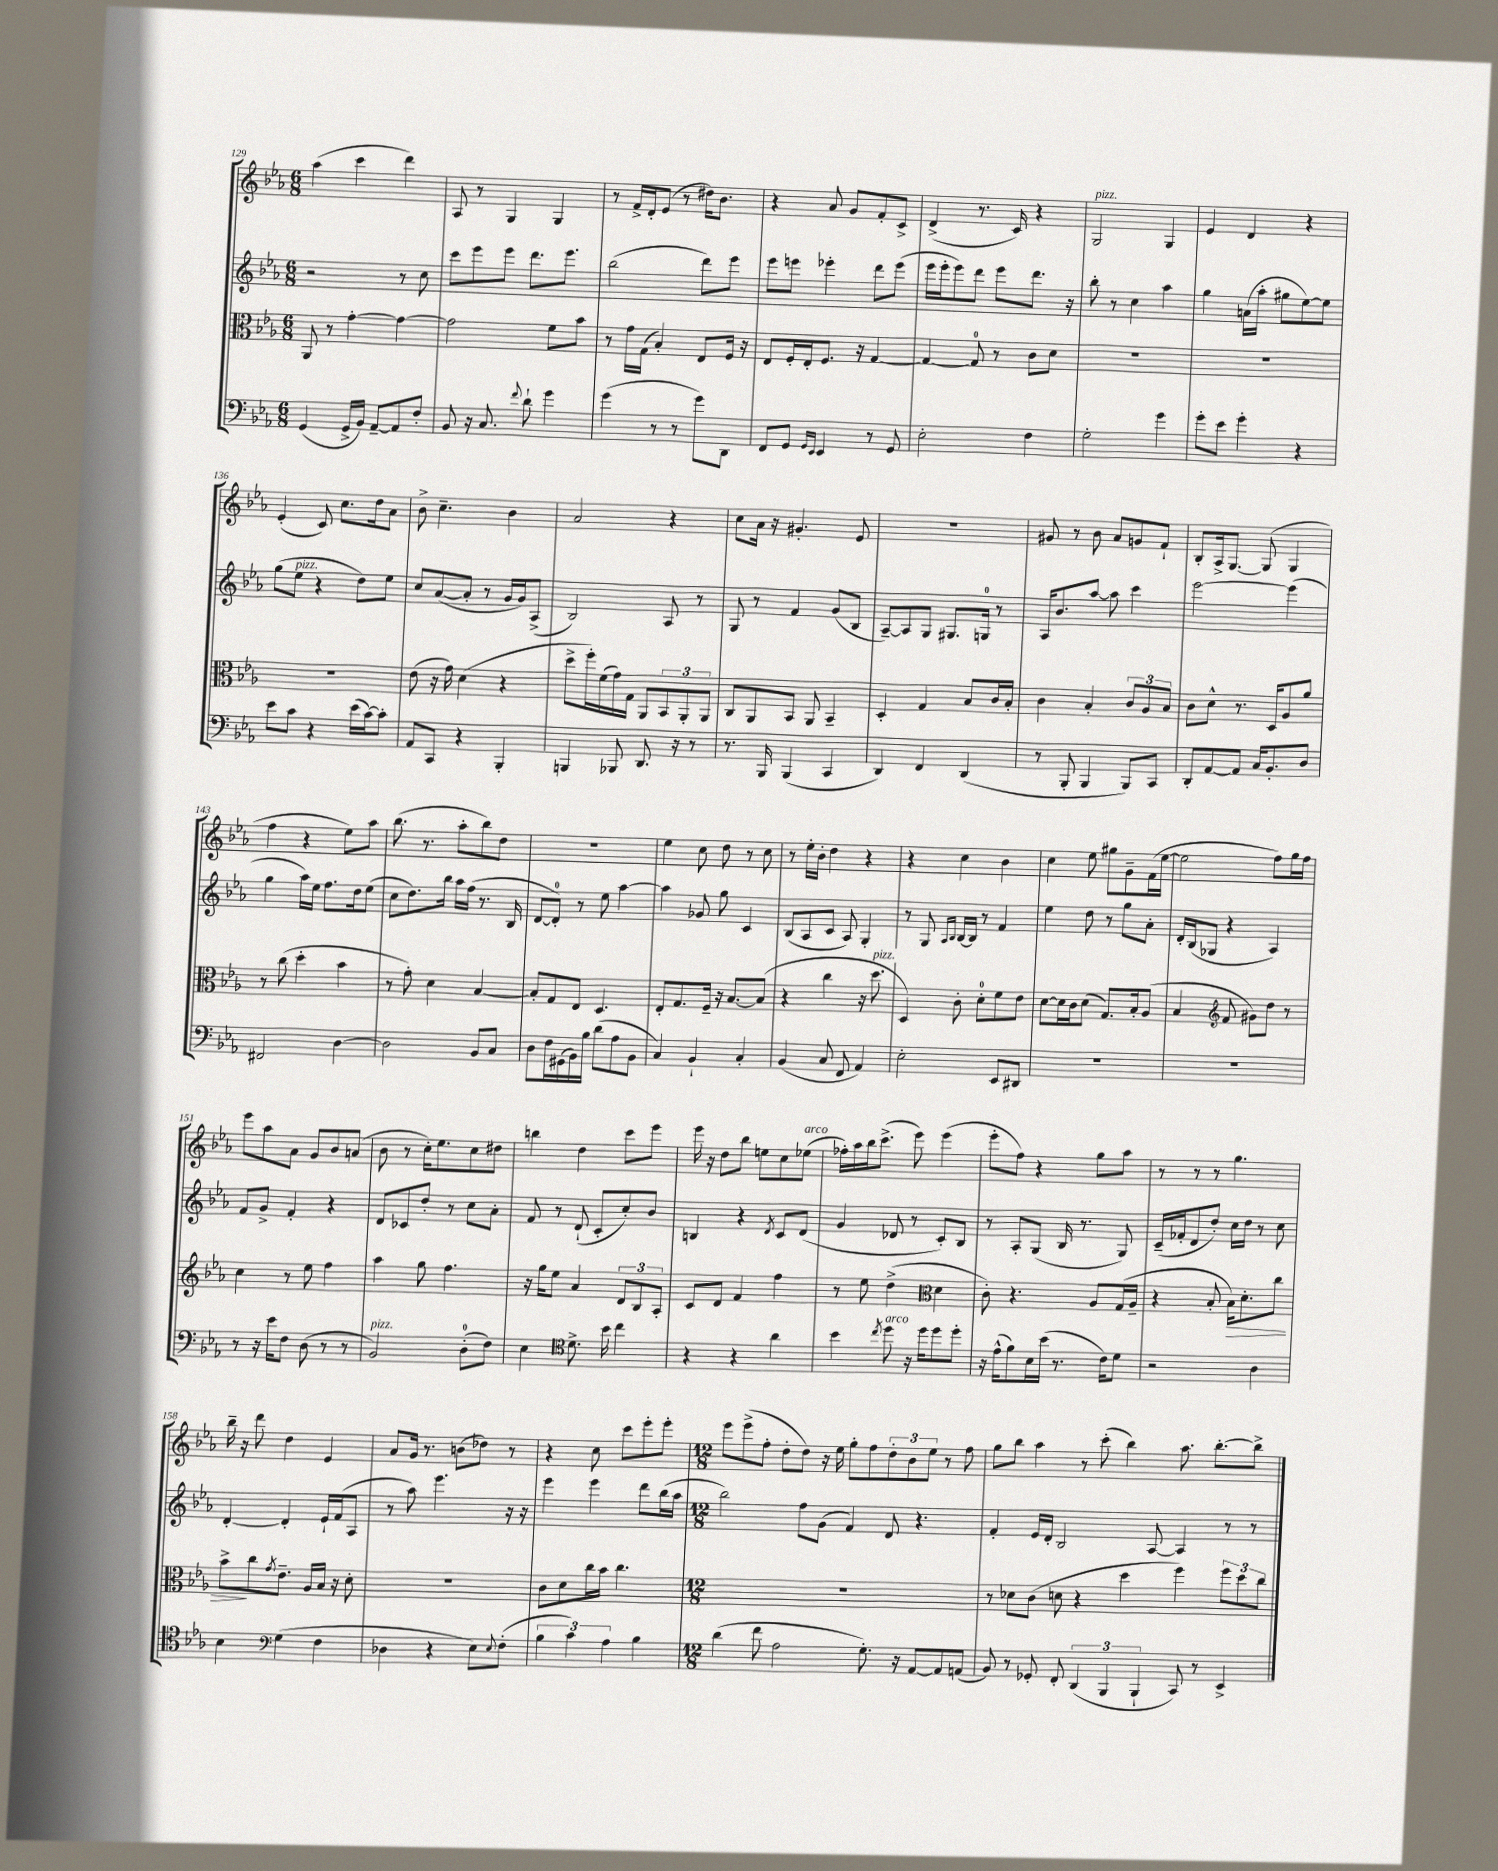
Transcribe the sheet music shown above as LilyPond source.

<<
\new StaffGroup <<
\new Staff = "s0" {
    \clef treble \key ees \major \numericTimeSignature \time 6/8
    aes''4( c'''4 d'''4) |
    aes8 r8 g4 g4 |
    r8 f'16-> d'16-. ees'8( r8 dis''16) bes'8. |
    r4 aes'8 g'8 f'8-. c'8-> |
    d'4->( r8. c'16) r4 |
    g2^\markup { \italic "pizz." } g4 |
    ees'4 d'4 r4 |
    ees'4-.( c'8) c''8. d''16 aes'8 |
    bes'8-> c''4.-- bes'4 |
    aes'2 r4 |
    c''8 aes'16 r16 gis'4.-. ees'8 |
    R2. |
    gis'8 r8 bes'8 aes'8 g'8 f'8-! |
    bes8-. aes16-> g8.~ g8( g4 |
    f''4 r4 ees''8) aes''8 |
    bes''8.( r8. aes''8-. bes''8) d''8 |
    R2. |
    ees''4 c''8 d''8 r8 c''8 |
    r8 ees''16-. bes'16-. d''4 r4 |
    r4 c''4 bes'4 |
    c''4 ees''8 gis''8 g'8-- f'16( ees''16~ |
    ees''2 f''8) g''16 f''16 |
    ees'''8 aes''8 aes'8 g'8 bes'8 a'8( |
    bes'8 r8 c''16-.) ees''8. c''8 dis''8 |
    b''4 d''4 c'''8 ees'''8 |
    ees'''16 r16 d''8 bes''8 e''8 c''8 ees''8^\markup { \italic "arco" }( |
    fes''16-.) aes''16 bes''16 c'''8.->( ees'''8) ees'''4( |
    ees'''8-. f''8) r4 g''8 aes''8 |
    r8 r8 r8 g''4. |
    bes''16-- r16 d'''8 d''4 ees'4 |
    aes'8 g'16 r8. b'8( des''8) r8 |
    r4 c''8 c'''8 ees'''8-. ees'''8-. |
    \numericTimeSignature \time 12/8 ees'''8 ees'''8->( f''8-. d''8-. d''8) r16 ees''16 g''8-. f''8 \tuplet 3/2 { d''8-. bes'8 ees''8 } r8 f''8 |
    g''8 bes''8 aes''4 r8 c'''8-.( bes''4) aes''8. bes''8.~-. bes''8-> \bar "|." |
}
\new Staff = "s1" {
    \clef treble \key ees \major \numericTimeSignature \time 6/8
    r2 r8 c''8 |
    c'''8 ees'''8 ees'''8 d'''8. ees'''8. |
    bes''2( d'''8) ees'''8 |
    ees'''8 e'''8 ees'''4-. d'''8 ees'''8( |
    ees'''16 ees'''16-. ees'''8) d'''8 ees'''8 d'''8. r16 |
    bes''8-. r8 c''4 aes''4 |
    g''4 a'16( aes''16-. gis''8 ees''8~) ees''8 |
    g''8( ees''8^\markup { \italic "pizz." } r4 d''8) ees''8 |
    c''8 aes'8~( aes'8-. r8 g'16 g'16) aes8->( |
    bes2) aes8 r8 |
    g8 r8 f'4 g'8( bes8 |
    aes8~--) aes8 g8 gis8. g16-0 r8 |
    aes16 bes'8. aes''8~ aes''8 c'''4 |
    ees'''2~ ees'''4( |
    g''4 aes''16) ees''16 f''8. d''16 ees''8( |
    c''8 d''8.) bes''16 aes''16 f''16( r8. bes16 |
    d'8~ d'8-0-.) r8 ees''8 aes''4~ |
    aes''4 ges'8 g''8 c'4 |
    bes8( aes8 c'8 aes8) g4-. |
    r8 g8 \grace { aes16 bes16 } bes16~ bes16 r8 f'4 |
    ees''4 d''8 r8 g''8 aes'8-. |
    d'16-. bes16( ges8 r4 aes4) |
    f'8 g'8-> f'4-. r4 |
    d'8 ces'8 d''8-. r8 c''8 aes'8-. |
    f'8 r8 d'8-!( c'8-. c''8-.) bes'8 |
    b4 r4 \acciaccatura { d'8 } c'8 d'8( |
    g'4 des'8 r8 c'8-.) bes8 |
    r8 aes8-. g8( bes16 r8. g8) |
    c'16--( fes'16-. d'8 d''8-.) c''16 d''16 r8 c''8 |
    d'4~-. d'4-. ees'16-! f'16( aes8 |
    r8 aes''8) ees'''4. r16 r16 |
    ees'''4 ees'''4 d'''8 bes''16( aes''16 |
    \numericTimeSignature \time 12/8 bes''2) f''8 g'8( f'4) d'8 r4. |
    f'4-. ees'16 d'16-. bes2 aes8~ aes4 r8 r8 \bar "|." |
}
\new Staff = "s2" {
    \clef alto \key ees \major \numericTimeSignature \time 6/8
    aes,8 r8 g'4~-. g'4~ |
    g'2 f'8 bes'8 |
    r8 g'16 g16( bes4-.) ees8 f16 r16 |
    ees8 f16-. ees16-. f8. r16 g4~ |
    g4~ g8-0 r8 c'8 d'8 |
    R2. |
    R2. |
    R2. |
    ees'8( r16 g'16) d'4( r4 |
    d''8-> f''16-.) f'16( g'16) g16 aes,8 \tuplet 3/2 { bes,8 aes,8-. aes,8 } |
    c8 aes,8 bes,8 aes,8 bes,4-- |
    d4-. g4 bes8 c'16 bes16-. |
    c'4 bes4-. \tuplet 3/2 { c'8 aes8 bes8 } |
    c'8 d'8-^ r8. d16 aes8 aes'8 |
    r8 c''8( d''4-. bes'4 |
    r8 g'8-.) d'4 bes4~ |
    bes8-. g8 ees8 d4. |
    ees8-. g8. f16-- r16 bes8.~ bes8( |
    r4 c''4 r16 d''8.^\markup { \italic "pizz." } |
    d4) c'8-. d'8-0-. f'8 ees'8 |
    d'8~ d'16 c'16 d'8( g8.) bes16-. aes8( |
    bes4 \clef treble f'8 gis'8) d''8 r8 |
    c''4 r8 ees''8 f''4 |
    aes''4 g''8 f''4. |
    r16 g''16 ees''8 aes'4 \tuplet 3/2 { d'8 bes8 aes8-. } |
    c'8 d'8 f'4 f''4 |
    r8 ees''8 d''4->( \clef alto d'4 |
    c'8-.) r4. aes8 g16( aes16-- |
    r4 bes8-. bes16\>) d'8.-. c''8 |
    bes'8->\! c''8 \acciaccatura { g'8 } ees'8.-- aes16 bes16 r16 d'8-. |
    R2. |
    c'8 d'8 c''16 bes'16 c''4. |
    \numericTimeSignature \time 12/8 R1. |
    r8 des'8 c'8( d'8 r4 d''4 f''4) \tuplet 3/2 { f''8 d''8 c''8 } \bar "|." |
}
\new Staff = "s3" {
    \clef bass \key ees \major \numericTimeSignature \time 6/8
    g,4( g,16-> bes,16) aes,8~-- aes,8 f8-. |
    bes,8 r16 c8. \appoggiatura { f'8 } d'8-! g'4 |
    g'4( r8 r8 g'8) d,8 |
    f,8 g,8 \grace { g,16 ees,16 } ees,4 r8 g,8 |
    ees2-. f4 |
    g2-. g'4 |
    g'8-. ees'8 g'4-. r4 |
    ees'8 c'8 r4 ees'16( c'16~) c'8-. |
    aes,8 c,8 r4 bes,,4-. |
    b,,4 bes,,8 d,8. r16 r8 |
    r8. bes,,16 bes,,4( c,4 |
    d,4) f,4 d,4( |
    r8 bes,,8-. bes,,4 bes,,8) c,8 |
    d,8-. aes,8~ aes,8 c16 bes,8.-. d8 |
    fis,2 d4~ |
    d2 bes,8 c8 |
    d8 f16 gis,16( bes,16) bes16 d'8( aes8 bes,8 |
    c4) bes,4-! c4-. |
    bes,4( c8 f,8 aes,4) |
    ees2-. ees,8 dis,8 |
    R2. |
    R2. |
    r8 r16 ees'16 f8 d8( r8 r8 |
    bes,2^\markup { \italic "pizz." }) d8-0-.( f8) |
    ees4 \clef tenor d'8.-> bes'16 c''4 |
    r4 r4 aes'4 |
    bes'4 \acciaccatura { c''8 } d''8^\markup { \italic "arco" } r16 d''16 d''8 d''8-. |
    r16 ees'16-^( f'8) bes16 bes'16( r8. c'16) d'8 |
    r2 aes4 |
    bes4 \clef bass g4( f4 |
    des4 r4 ees8) \appoggiatura { ees8 } f8-.( |
    \tuplet 3/2 { bes4 c'4) aes4 } bes4 |
    \numericTimeSignature \time 12/8 d'4( f'8 aes2 g8.-.) r16 aes,8~ aes,8 a,8( |
    bes,8) r8 ges,8-. f,8-. \tuplet 3/2 { d,4( bes,,4 bes,,4-! } c,8) r8 ees,4-> \bar "|." |
}
>>
>>
\layout { \context { \Score currentBarNumber = #129 } }
